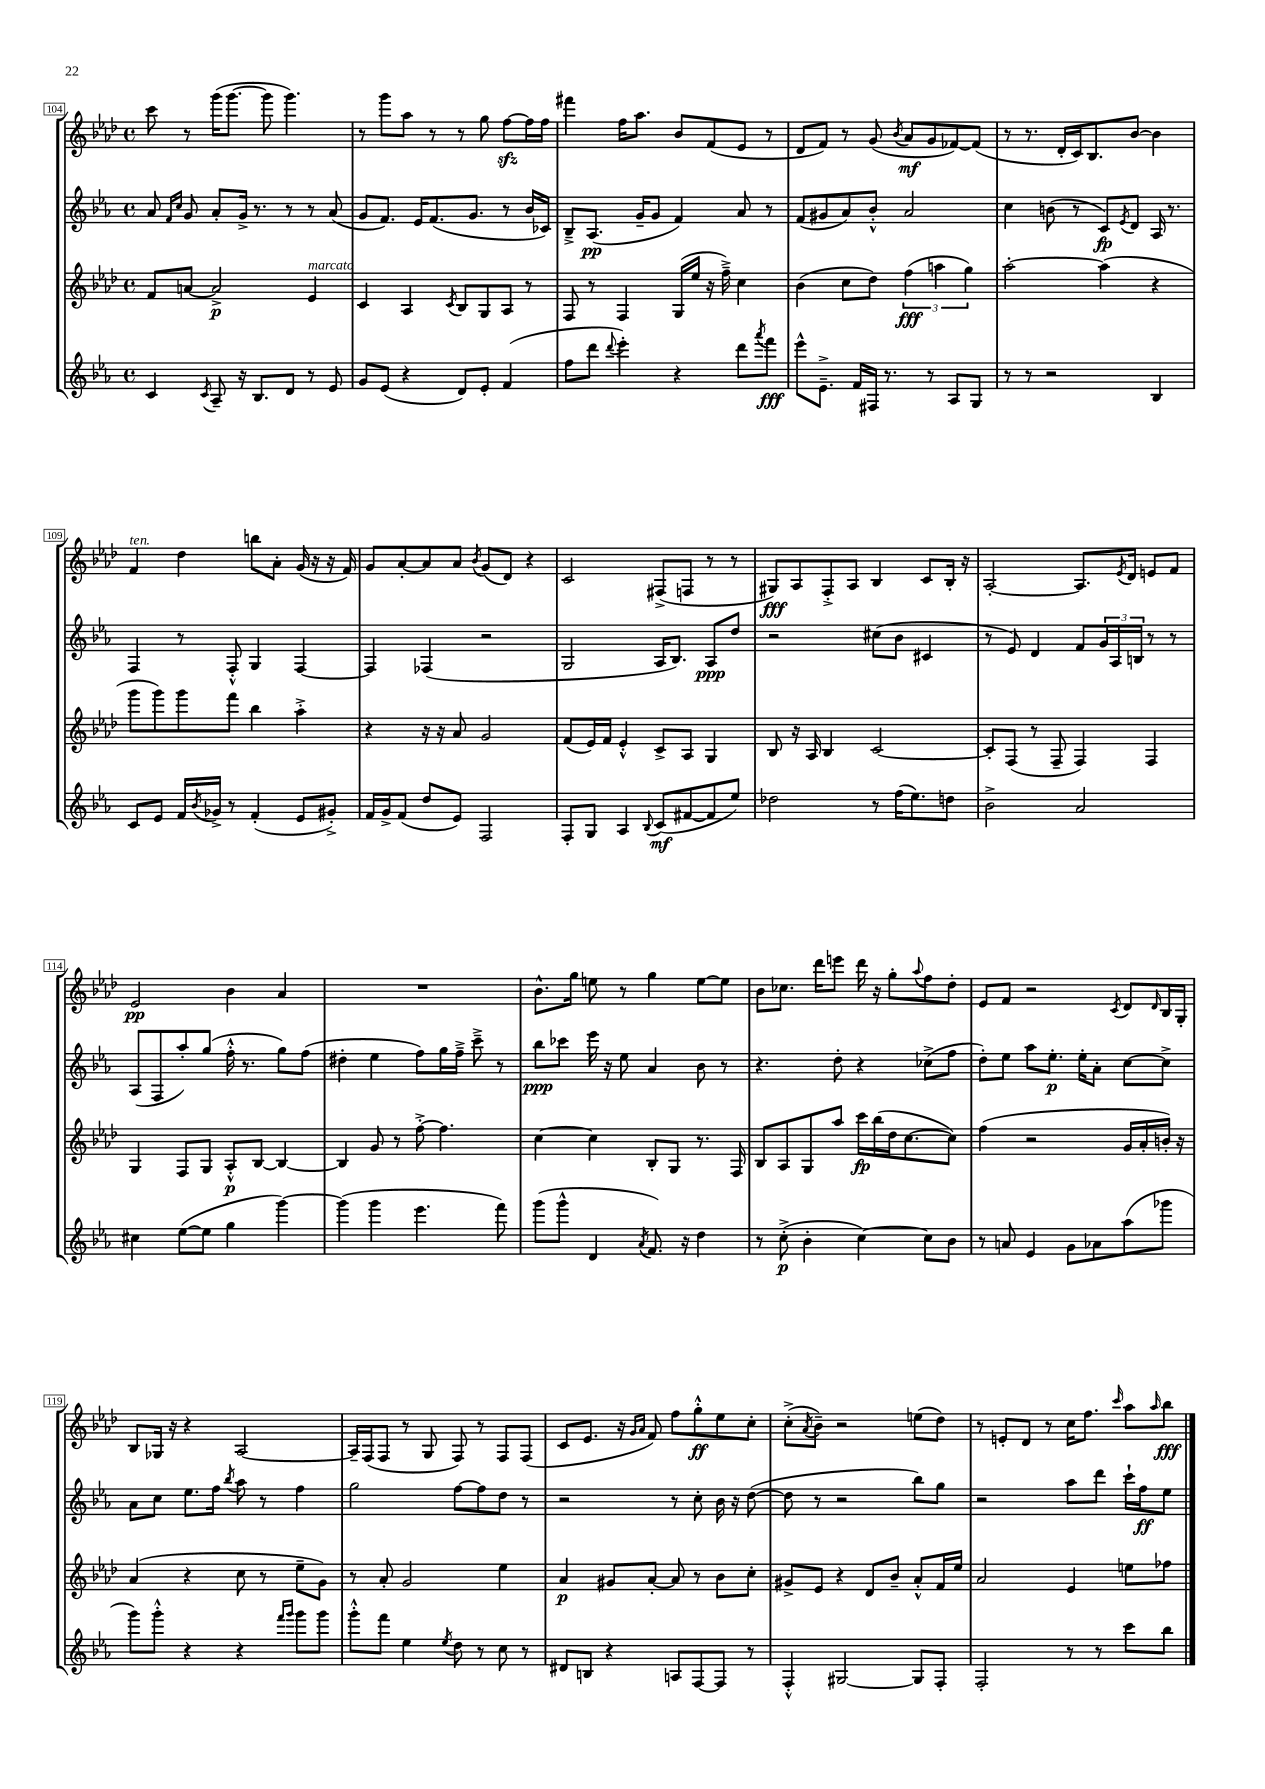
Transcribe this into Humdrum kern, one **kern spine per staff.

**kern	**kern	**kern	**kern
*staff4	*staff3	*staff2	*staff1
*clefG2	*clefG2	*clefG2	*clefG2
*k[b-e-a-]	*k[b-e-a-d-]	*k[b-e-a-]	*k[b-e-a-d-]
*M4/4	*M4/4	*M4/4	*M4/4
*met(c)	*met(c)	*met(c)	*met(c)
4c	8f	8a-	8ccc
.	.	16qqf	.
.	.	16qqcc	.
.	[8a	8g	8r
8qc	.	.	.
8A-~	2a^]	8a-'	(16ggg
.	.	.	[8.ggg
16r	.	16g^	.
8.B-	.	8.r	.
.	.	.	8ggg]
8d	.	8r	4.ggg)
8r	4e-	8r	.
8e-	.	(8a-	.
=	=	=	=
8g	4c	8g	8r
(8e-	.	8.f)	8ggg
4r	4A-	.	8aa-
.	.	16e-	.
.	.	(8.f	8r
.	8qc	.	.
8d)	8B-	.	8r
.	.	8.g	.
8e-'	8G	.	8gg
(4f	8A-	8r	[8ff
.	8r	16b-	16ff]
.	.	16c-)	16ff
=	=	=	=
8ff	8F	8B-~^	4fff#
8ddd	8r	(8.A-	.
8qqddd	.	.	.
4eee-')	4F	.	16ff
.	.	16g~	8.aa-
.	.	8g	.
4r	(16G	4f)	8b-
.	16ee-	.	.
.	16r	.	(8f
.	16ff~^)	.	.
8ddd	4cc	8a-	8e-
8qaaa-	.	.	.
8fff	.	8r	8r
=	=	=	=
8eee-^^	(4b-	(8f	8d-
8.e-~^	.	8g#	8f)
.	8cc	8a-)	8r
16f	.	.	.
16F#	8dd-)	8b-'^^	(8g
8.r	.	.	.
.	.	.	8qb-
.	(6ff	2a-	8a-
8r	.	.	8g
.	6aa	.	.
8A-	.	.	[8f-)
.	6gg)	.	.
8G	.	.	(8f-]
=	=	=	=
8r	[2aa-'	4cc	8r
8r	.	.	8.r
2r	.	(8b	.
.	.	.	16d-'
.	.	8r	16c)
.	.	.	8.B-
.	(4aa-]	8c)	.
.	.	8qe-	.
.	.	8d	[8b-
4B-	4r	16A-	4b-]
.	.	8.r	.
=	=	=	=
8c	8ggg	4F	4f
8e-	8ggg)	.	.
16f	8ggg	8r	4dd-
8qb-	.	.	.
16g-^	.	.	.
8r	8fff	8F'^^	.
(4f'	4bb-	4G	8bb
.	.	.	8a-'
8e-	4aa-'^	[4F	(16g
.	.	.	16r
8g#'^)	.	.	16r
.	.	.	16f)
=	=	=	=
16f	4r	4F]	8g
16g^	.	.	.
(8f	.	.	[8a-'
8dd	16r	(4F-	8a-]
.	16r	.	.
8e-)	8a-	.	8a-
.	.	.	8qb-
2F	2g	2r	(8g
.	.	.	8d-)
.	.	.	4r
=	=	=	=
8F'	(8f	2G	2c
8G	16e-)	.	.
.	16f	.	.
4A-	4e-'^^	.	.
8qqB-	.	.	.
(8c	8c^	16A-	(8F#^
.	.	8.B-)	.
[8f#	8A-	.	8F
8f#]	4G	8A-	8r
8ee-)	.	8dd	8r
=	=	=	=
2dd-	8B-	2r	8G#)
.	16r	.	8A-
.	16A-	.	.
.	4B-	.	8F'^
.	.	.	8A-
8r	[2c	(8cc#	4B-
(16ff	.	8b-	.
8.ee-)	.	.	.
.	.	4c#	8c
8dd	.	.	16B-'
.	.	.	16r
=	=	=	=
2b-^	8c']	8r	[2A-'
.	(8F	8e-)	.
.	8r	4d	.
.	8F~	.	.
2a-	4F)	8f	8.A-]
.	.	24g	.
.	.	24A-	.
.	.	.	8qe-
.	.	.	16d-
.	.	24B	.
.	4F	8r	8e
.	.	8r	8f
=	=	=	=
4cc#	4G	(8A-	2e-
.	.	8F	.
([8ee-	8F	8aa-')	.
8ee-]	8G	(8gg	.
4gg	8A-'^^	16ff'^^	4b-
.	.	8.r	.
.	[8B-	.	.
[4ggg)	4B-_	8gg)	4a-
.	.	(8ff	.
=	=	=	=
(4ggg]	4B-]	4dd#'	1r
4ggg	8g	4ee-	.
.	8r	.	.
4.eee-	[8ff'^	8ff)	.
.	4.ff]	16gg	.
.	.	16ff~^	.
.	.	8ccc~^	.
8fff)	.	8r	.
=	=	=	=
(8ggg	[4cc	8bb-	8.b-^^
8ggg^^	.	8ccc-	.
.	.	.	16gg
4d	4cc]	16eee-	8ee
.	.	16r	.
.	.	8ee-	8r
8qa-	.	.	.
8.f)	8B-'	4a-	4gg
.	8G	.	.
16r	.	.	.
4dd	8.r	8b-	[8ee
.	.	8r	8ee]
.	16F	.	.
=	=	=	=
8r	8B-	4.r	8b-
(8cc'^	8A-	.	8.cc-
4b-'	8G	.	.
.	.	.	16ddd-
.	8aa-	8dd'	8eee
[4cc)	16ccc	4r	16ddd-
.	(16bb-	.	16r
.	16dd-	.	8gg'
.	[8.cc	.	.
.	.	.	8qqaa-
8cc]	.	(8cc-^	8ff
8b-	8cc])	8ff	8dd-'
=	=	=	=
8r	(4ff	8dd')	8e-
8a	.	8ee-	8f
4e-	2r	8aa-	2r
.	.	8.ee-'	.
8g	.	.	.
.	.	16ee-'	.
8a-	.	8a-'	.
.	.	.	8qc
(8aa-	16g	[8cc	8d-
.	16a-'	.	.
.	.	.	16qqd-
8ggg-	16b')	8cc^]	16B-
.	16r	.	16G'
=	=	=	=
8ggg)	(4a-	8a-	8B-
8ggg'^^	.	8cc	16G-
.	.	.	16r
4r	4r	8.ee-	4r
.	.	16ff	.
.	.	8qbb-	.
4r	8cc	8aa-	[2A-
.	8r	8r	.
16qqfff	.	.	.
16qqggg	.	.	.
8ggg	8ee-~	4ff	.
8ggg	8g)	.	.
=	=	=	=
8ggg'^^	8r	2gg	16A-~]
.	.	.	(16F
8fff	8a-'	.	8F
4ee-	2g	.	8r
.	.	.	8G
8qee-	.	.	.
8dd	.	[8ff	8F)
8r	.	8ff]	8r
8cc	4ee-	8dd	8F
8r	.	8r	(8F
=	=	=	=
8d#	4a-	2r	8c
8B	.	.	8.e-
4r	8g#	.	.
.	.	.	16r
.	.	.	16qqg
.	.	.	16qqa-
.	[8a-'	.	8f)
8A	8a-]	8r	8ff
[8F	8r	8cc'	8gg'^^
8F]	8b-	16b-	8ee-
.	.	16r	.
8r	8cc'	([8dd	8cc'
=	=	=	=
4F'^^	8g#^	8dd]	(8cc'^
.	.	.	8qa-
.	8e-	8r	8b-~)
[2G#	4r	2r	2r
.	8d-	.	.
.	8b-~	.	.
8G#]	8a-'^^	8bb-)	(8ee
8F'	16f	8gg	8dd-)
.	16ee-	.	.
=	=	=	=
2F'	2a-	2r	8r
.	.	.	8e'
.	.	.	8d-
.	.	.	8r
8r	4e-	8aa-	16cc
.	.	.	8.ff
8r	.	8ddd	.
.	.	.	16qqccc
8ccc	8ee	16ccc`	8aa-
.	.	16ff	.
.	.	.	16qqaa-
8bb-	8ff-	8ee-	8bb-
==	==	==	==
*-	*-	*-	*-
